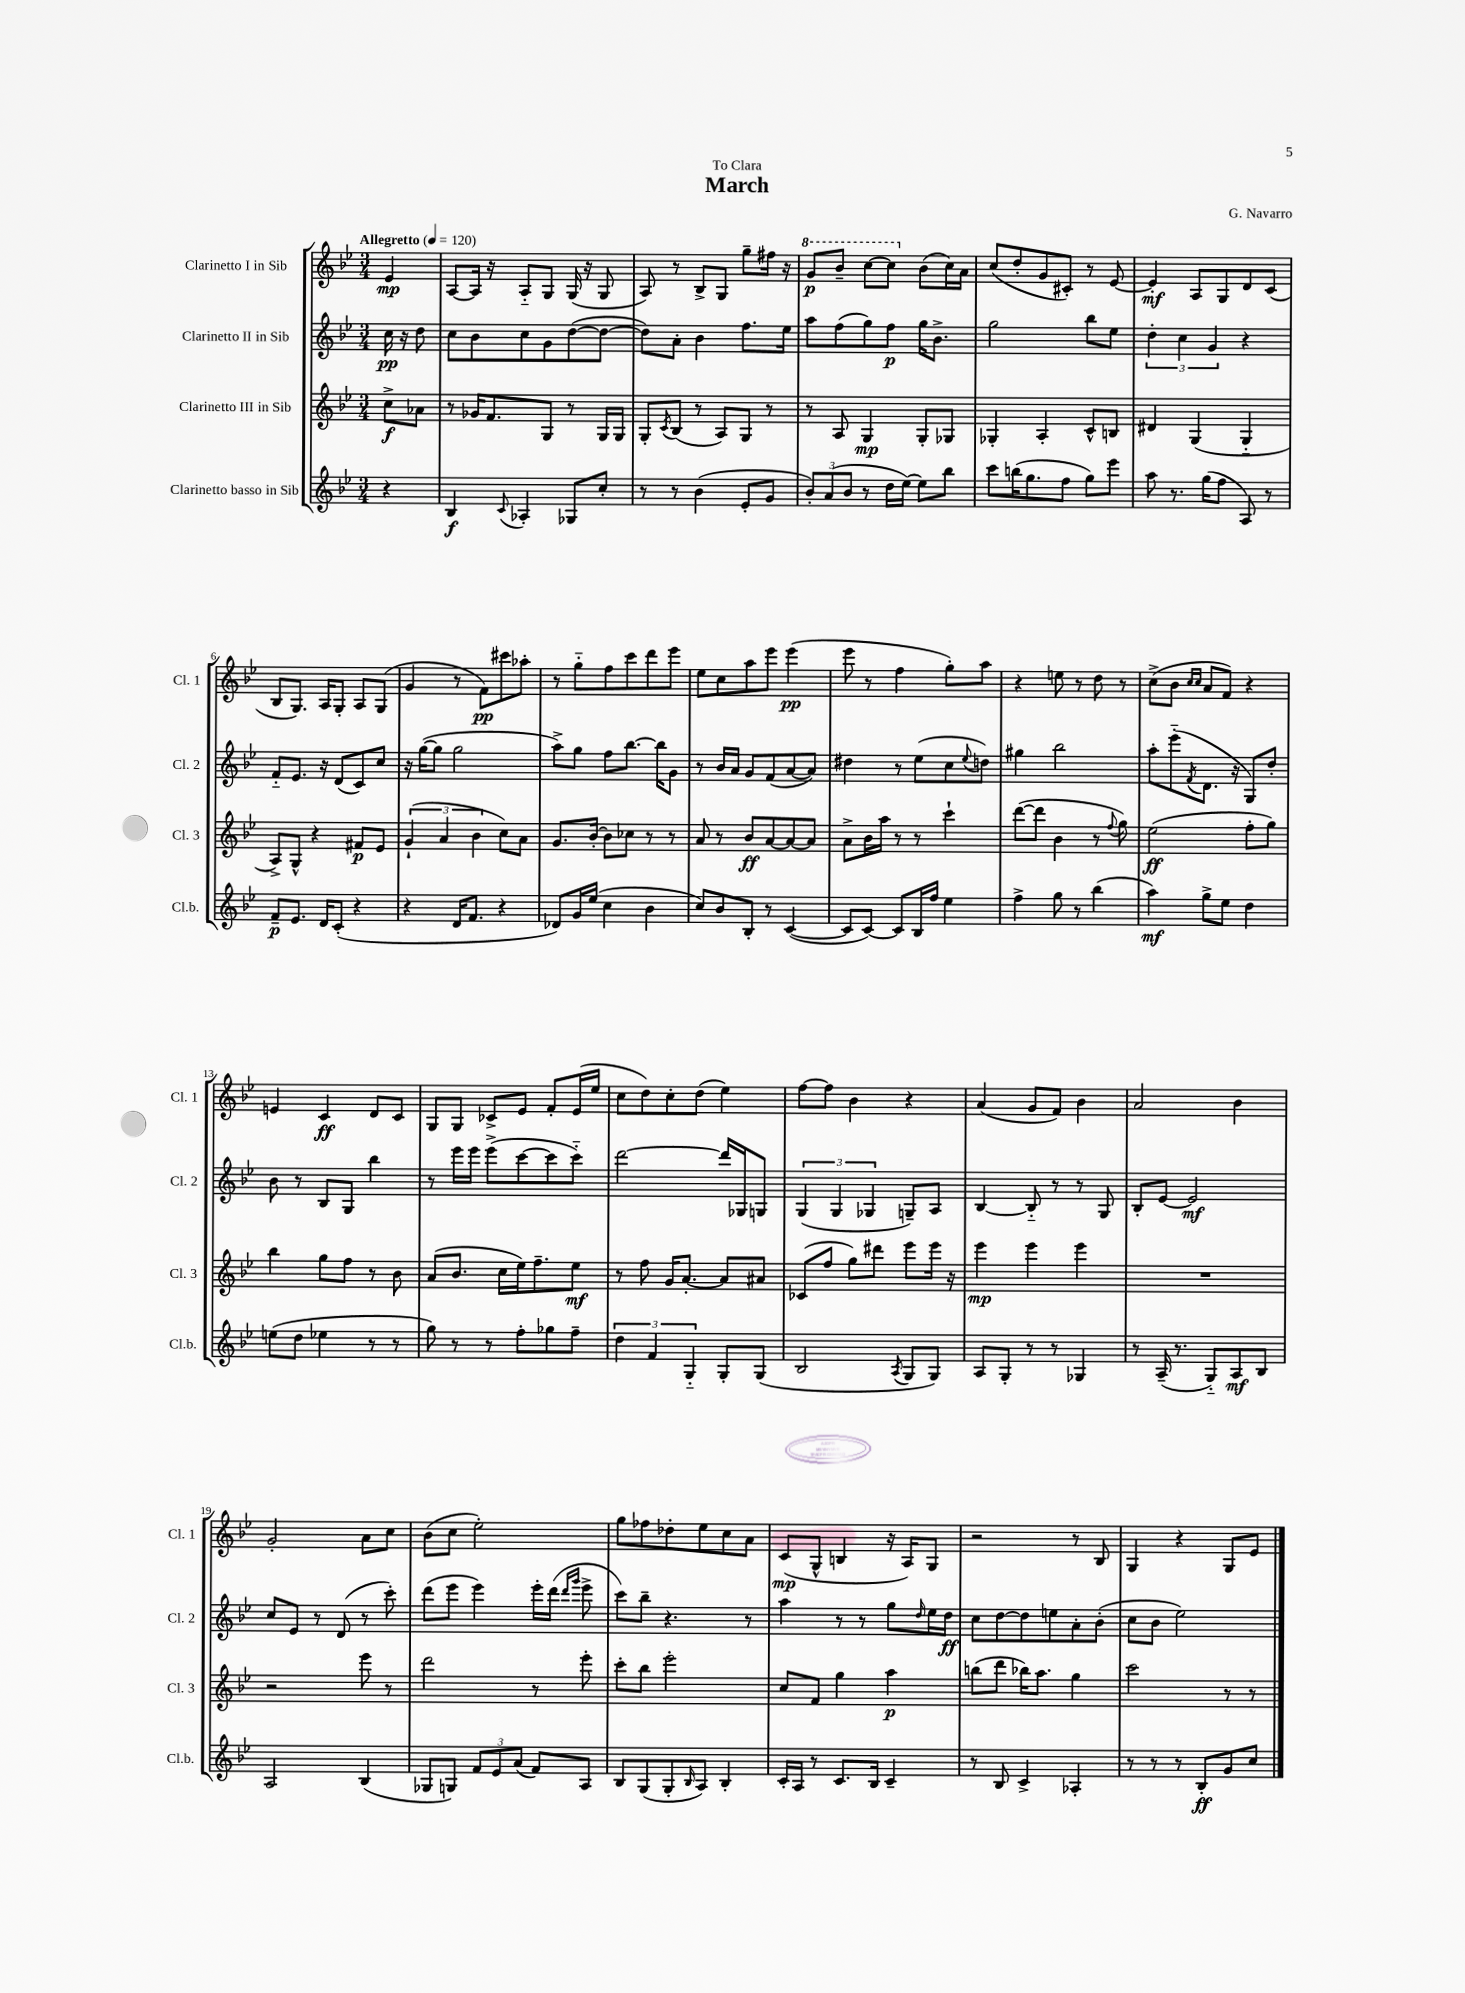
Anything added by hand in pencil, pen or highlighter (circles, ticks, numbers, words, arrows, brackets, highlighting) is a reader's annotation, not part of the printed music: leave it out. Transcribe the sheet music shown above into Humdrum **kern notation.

**kern	**kern	**kern	**kern
*staff4	*staff3	*staff2	*staff1
*clefG2	*clefG2	*clefG2	*clefG2
*k[b-e-]	*k[b-e-]	*k[b-e-]	*k[b-e-]
*M3/4	*M3/4	*M3/4	*M3/4
*MM120	*MM120	*MM120	*MM120
4r	8cc^	16cc	4e-
.	.	16r	.
.	8a-	8dd	.
=	=	=	=
4B-	8r	8cc	[8A
.	16g-	8b-	16A]
.	8.f	.	16r
8qqc	.	.	.
4A-'	.	8cc	8A'~
.	8G	8g	8G
8G-	8r	([8dd	(16G
.	.	.	16r
8cc'	16G	8dd_	8G
.	16G	.	.
=	=	=	=
8r	8G'	8dd])	8A)
.	8qc	.	.
8r	(8B-	8a'	8r
(4b-	8r	4b-	8B-^
.	8A)	.	8G
8e-'	8G	8.ff	8gg~
8g	8r	.	16ff#
.	.	16ee-	16r
=	=	=	=
12b-')	8r	8aa	8gg
(12a	.	.	.
.	8A	(8ff	8bb-~
12b-	.	.	.
8r	4G	8gg)	[8ccc
16dd	.	8ff	8ccc]
[16ee-)	.	.	.
8ee-]	8G'	16gg	(8b-
.	.	8.b-^	.
8bb-	8G-	.	16cc)
.	.	.	16a
=	=	=	=
8ccc	4G-'	2gg	(8cc
(16bb	.	.	8dd'
8.gg	.	.	.
.	4A'	.	8g
8ff	.	.	8c#')
8gg)	8c^^	8bb-	8r
8eee-	8B	8ee-	[8e-
=	=	=	=
8aa	4d#	6dd'	4e-']
8.r	.	.	.
.	.	6cc	.
.	(4G	.	8A
(16gg	.	.	.
.	.	6g	.
8ff	.	.	8G
8A)	4G'~	4r	8d
8r	.	.	(8c
=	=	=	=
8f~	8A^)	8f'~	8B-
8.e-	8G^^	8.e-	8.G)
.	4r	.	.
16d	.	16r	16A
(8c'	.	(8d	8G'
4r	8f#	8c)	8A
.	8e-	8cc	(8G
=	=	=	=
4r	(6g`	16r	4g
.	.	([16gg	.
.	.	8gg]	.
.	6a	.	.
16d	.	2gg	8r
8.f	.	.	.
.	6b-	.	.
.	.	.	8f)
4r	8cc)	.	8ccc#
.	8a	.	8aa-'
=	=	=	=
8d-)	8.g	8aa^)	8r
16g	.	8gg	8gg'~
(16ee-	[16b-'	.	.
4cc	8b-]	8ff	8ff
.	8cc-	[8.bb-	8ccc
4b-	8r	.	8ddd
.	.	16bb-]	.
.	8r	8g	8eee-
=	=	=	=
8cc)	8a	8r	8ee-
8b-	8r	16b-	8cc
.	.	16a	.
8B-'	8b-	8g	8aa
8r	[8a	(8f	8eee-
([4c	8a_	[8a	(4eee-
.	8a]	8a])	.
=	=	=	=
8c]	8a^	4dd#	8eee-
[8c)	16b-	.	8r
.	16aa	.	.
8c]	8r	8r	4ff
16B-	8r	(8ee-	.
16ff	.	.	.
4ee-	4ccc`	8cc	8gg')
.	.	8qqee-	.
.	.	8dd)	8aa
=	=	=	=
4ff^	([8ddd	4gg#	4r
.	8ddd]	.	.
8gg	4b-	2bb-	8ee
8r	.	.	8r
(4bb-	8r	.	8dd
.	8qqff	.	.
.	8gg)	.	8r
=	=	=	=
4aa)	(2ee-	8aa'	(8cc^
.	.	(8eee-'~	8b-
.	.	.	16qqcc
.	.	8qf	16qqcc
8gg^	.	8.d	8a
8ee-	.	.	8f)
.	.	16r	.
4dd	8ff'	8G)	4r
.	8gg)	8dd'	.
=	=	=	=
(8ee	4bb-	8b-	4e
8dd	.	8r	.
4ee-	8gg	8B-	4c
.	8ff	8G	.
8r	8r	4bb-	8d
8r	8b-	.	8c
=	=	=	=
8gg)	(8a	8r	8G
8r	8.b-	16eee-	8G
.	.	16eee-	.
8r	.	(8eee-^	8c-^
.	16cc	.	.
8ff'	16ee-)	[8ccc	8e-
.	8.ff~	.	.
8gg-	.	8ccc]	8f'
8ff~	8ee-	8ccc'~)	(16e-
.	.	.	16ee-
=	=	=	=
6dd	8r	[2ddd	8cc
.	8ff	.	8dd)
6f	.	.	.
.	16g	.	8cc'
.	[8.a'	.	.
6G'~	.	.	.
.	.	.	(8dd
8G'	8a]	16ddd]	4ee-)
.	.	16G-	.
(8G	8a#	8G	.
=	=	=	=
2B-	(8c-	(6G	[8ff
.	8ff	.	8ff]
.	.	6G	.
.	8gg)	.	4b-
.	.	6G-	.
.	8ddd#	.	.
8qA	.	.	.
8G	8eee-	8G~)	4r
8G)	16eee-	8A	.
.	16r	.	.
=	=	=	=
8A	4eee-	[4B-	(4a
8G'	.	.	.
8r	4eee-	8B-'~]	8g
8r	.	8r	8f)
4G-	4eee-	8r	4b-
.	.	8G	.
=	=	=	=
8r	2.r	8B-'	2a
(16A~	.	[8e-	.
8.r	.	.	.
.	.	2e-]	.
8G'~)	.	.	.
8A	.	.	4b-
8B-	.	.	.
=	=	=	=
2A	2r	8cc	2g'
.	.	8e-	.
.	.	8r	.
.	.	(8d	.
(4B-	8eee-	8r	8a
.	8r	8ccc')	8cc
=	=	=	=
8G-	2ddd	(8ddd	(8b-
8G)	.	8eee-	8cc
12f	.	4eee-)	2ee-')
12e-	.	.	.
(12a	.	.	.
8f)	8r	16eee-'	.
.	.	(16ddd	.
.	.	16qqddd	.
.	.	16qqggg	.
8A	8eee-'	8eee-^	.
=	=	=	=
8B-	8ccc'	8ccc)	8gg
(8G	8bb-	8bb-~	8ff-
8G'	2eee-'	4.r	8dd-'
16qqB-	.	.	.
8A)	.	.	8ee-
4B-'	.	.	8cc
.	.	8r	8a
=	=	=	=
16c'	8cc	4aa	(8c
16A	.	.	.
8r	8f	.	8G^^
8.c	4gg	8r	4B
.	.	8r	.
16B-	.	.	.
4c~	4aa	8gg	16r
.	.	.	16A)
.	.	16qqdd	.
.	.	16ee-	8G
.	.	16dd	.
=	=	=	=
8r	(8bb	8cc	2r
8B-	8ddd	[8dd	.
4c^	16bb-)	8dd]	.
.	8.aa	.	.
.	.	8ee	.
4A-'	4gg	8a'	8r
.	.	(8b-'	8B-
=	=	=	=
8r	2ccc	8cc	4G
8r	.	8b-	.
8r	.	2ee-)	4r
8B-'	.	.	.
8g	8r	.	8G
8cc	8r	.	8e-
==	==	==	==
*-	*-	*-	*-
